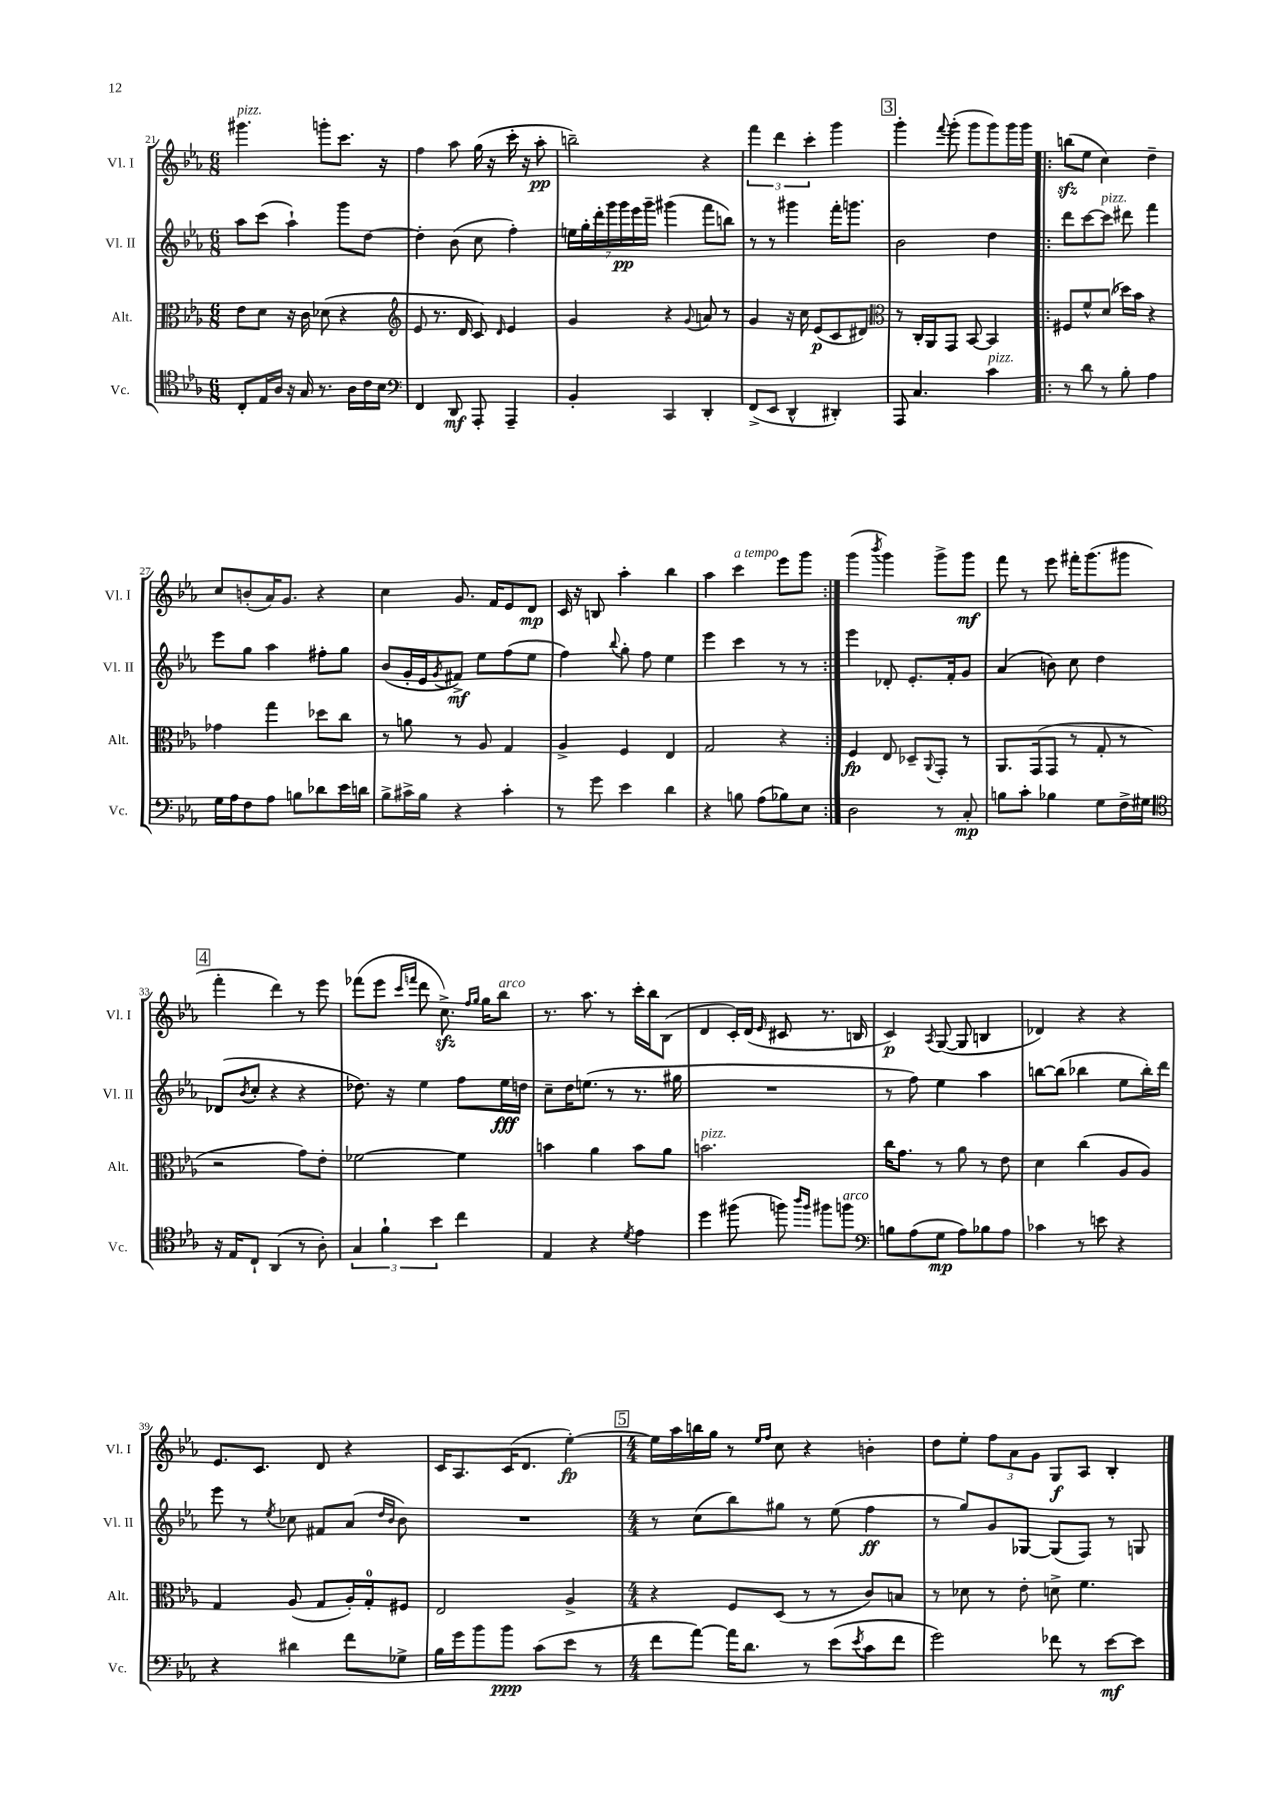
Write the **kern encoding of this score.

**kern	**kern	**kern	**kern
*staff4	*staff3	*staff2	*staff1
*clefC4	*clefC3	*clefG2	*clefG2
*k[b-e-a-]	*k[b-e-a-]	*k[b-e-a-]	*k[b-e-a-]
*M6/8	*M6/8	*M6/8	*M6/8
8C'	8e-	8aa-	4.ggg#
16E-	8d	(8ccc	.
16A-	.	.	.
16r	16r	4aa-`)	.
16G	16c	.	.
8.r	(8d-	.	8ggg'
.	4r	8ggg	8.ccc
16A-	.	.	.
16c	.	[8dd	.
16B-	.	.	16r
=	=	=	=
*clefF4	*clefG2	*	*
4FF	8e-	4dd']	4ff
.	8.r	.	.
8DD	.	(8b-	8aa-
.	16d	.	.
8AAA-'	8c)	8cc	(16gg
.	.	.	16r
.	16qqd	.	.
4AAA-~	4e-	4ff')	16ccc'
.	.	.	16r
.	.	.	8aa-'
=	=	=	=
4BB-'	4g	28ee	2bb~)
.	.	28gg'	.
.	.	28ddd'	.
.	.	28ggg	.
.	.	28ggg	.
.	.	28eee-	.
.	.	28ggg~	.
4CC	4r	(4ggg#	.
.	8qqg	.	.
4DD'	8a	8fff	4r
.	8r	8bb)	.
=	=	=	=
(8FF^	4g	8r	6fff
8EE-	.	8r	.
.	.	.	6ddd
4DD^^	16r	4ggg#	.
.	16cc	.	.
.	.	.	6ccc'
.	(8e-	.	.
4DD#')	8c	16fff'	4ggg
.	.	8.ggg	.
.	8d#)	.	.
=	=	=	=
*	*clefC3	*	*
8AAA-	8r	2b-	4ggg'
4.C	16C'	.	.
.	16AA-	.	.
.	.	.	8qqfff
.	8GG	.	(8ggg'
.	[8BB-	.	8ggg
4c	4BB-]	4dd	8ggg)
.	.	.	16ggg
.	.	.	16ggg
=!|:	=!|:	=!|:	=!|:
8r	8F#	8ddd	(8bb
8d	8f^^	[8ccc	8ee-
8r	(8d	8ccc]	4cc)
8B-'	16dd-)	8ddd#	.
.	16b-	.	.
4A-	4r	4fff	4dd~
=	=	=	=
16G	4g-	8eee-	8cc
16A-	.	.	.
8F	.	8gg	(8b'
8A-	4gg	4aa-	16a-)
.	.	.	8.g
8B	.	.	.
8d-	8dd-	8ff#'	4r
16e-	8cc	8gg	.
16d	.	.	.
=	=	=	=
8B-^	8r	(8b-	4cc
16c#^	8a	16g'	.
16B-	.	16e-	.
.	.	8qg	.
4r	8r	8f#^)	8.g
.	8A-	8ee-	.
.	.	.	16f
4c#'	4G	(8ff	8e-
.	.	8ee-	8d
=	=	=	=
8r	4A-^	4ff)	16c
.	.	.	16r
8g	.	.	8B
.	.	8qqbb-	.
4e-	4F	8gg'	4aa-'
.	.	8ff	.
4d	4E-	4ee-	4bb-
=	=	=	=
4r	2G	4eee-	4aa-
8B	.	4ccc	4ccc
(8A-	.	.	.
8B-)	4r	8r	8eee-
8E-	.	8r	8ggg
=:|!	=:|!	=:|!	=:|!
2D	4F	4eee-	(4ggg
.	.	.	8qbbb-
.	8E-	8d-'	4ggg)
.	8D-~	8.e-'	.
.	8qqAA-	.	.
8r	8GG'	.	8ggg^
.	.	16f'	.
8C'	8r	8g	8ggg
=	=	=	=
8B	8.AA-	(4a-	8fff
8c'	.	.	8r
.	(16GG	.	.
4B-	8GG	8b)	8eee-
.	8r	8cc	16fff#'
.	.	.	(8.ggg
8G	8G'	4dd	.
16F^	8r	.	8ggg#
16G#	.	.	.
=	=	=	=
*clefC4	*	*	*
16r	2r	(8d-	4fff'
16E-	.	.	.
.	.	8qb-	.
8C`	.	8cc'	.
(4AA-	.	4r	4ddd)
8r	8g)	4r	8r
8A-')	8e-'	.	8eee-
=	=	=	=
6G	[2f-	8.dd-)	(8fff-
.	.	.	8eee-
6f`	.	.	.
.	.	16r	.
.	.	.	16qqccc
.	.	.	16qqfff
.	.	4ee-	8ddd
6b-	.	.	.
.	.	.	8.cc^)
4cc	4f-]	8ff	.
.	.	.	16qqff
.	.	.	16qqgg
.	.	.	16gg
.	.	16ee-	8bb-
.	.	16dd	.
=	=	=	=
4E-	4b	8cc~	8.r
.	.	16dd	.
.	.	(8.ee	8.aa-
4r	4a-	.	.
.	.	8r	8r
8qd	.	.	.
4e-	8b	8.r	16ccc'
.	.	.	16bb-
.	8a-	.	(8B-
.	.	16gg#	.
=	=	=	=
4dd	2.b	2.r	4d
(8ff#	.	.	16c')
.	.	.	(16d
.	.	.	16qqe-
8ff)	.	.	8c#
16qqaa-	.	.	.
16qqff	.	.	.
8ff#	.	.	8.r
8ff	.	.	.
.	.	.	16B
=	=	=	=
*clefF4	*	*	*
8B	16cc	8r	4c)
.	8.g	.	.
(8A-	.	8ff)	.
.	.	.	8qA-
8G	8r	4ee-	([8G
8A-)	8a-	.	8G]
8B-	8r	4aa-	4B
8A-	8e-	.	.
=	=	=	=
4c-	4d	[8bb	4d-)
.	.	(8bb]	.
8r	(4cc	4bb-	4r
8e	.	.	.
4r	8A-	8ee-	4r
.	8A-)	16bb-')	.
.	.	16ddd	.
=	=	=	=
4r	4G	8eee-	8.e-
.	.	8r	.
.	.	.	8.c
.	.	8qee-	.
4d#	(8A-	8cc-	.
.	8G	8f#	8d
8f	16A-')	(8a-	4r
.	16G'	.	.
.	.	16qqdd	.
.	.	16qqb-	.
8G-^	8F#	8b-)	.
=	=	=	=
16B-	2E-	2.r	16c
16g	.	.	8.A-
8b-	.	.	.
8b-	.	.	(16c
.	.	.	8.d
(8c	.	.	.
8e-	4A-^	.	[4ee-')
8r	.	.	.
=	=	=	=
*M4/4	*M4/4	*M4/4	*M4/4
8f	4r	8r	16ee-]
.	.	.	16aa-
[8a-)	.	(8cc	16bb
.	.	.	16gg
16a-]	8F	8bb-)	8r
8.d	.	.	.
.	.	.	16qqee-
.	.	.	16qqff
.	(8D	8gg#	8cc
8r	8r	8r	4r
(8e-	8r	(8ee-	.
8qe-	.	.	.
8c	8c)	4ff	4b'
8f	8B	.	.
=	=	=	=
2g)	8r	8r	8dd
.	8d-	8gg)	8ee-'
.	8r	8g	12ff
.	.	.	12a-
.	8e-'	[8G-	.
.	.	.	12g
8f-	8d^	(8G-]	8G
8r	4.f	8F)	8A-
[8e-	.	8r	4B-'
8e-]	.	8G	.
==	==	==	==
*-	*-	*-	*-
